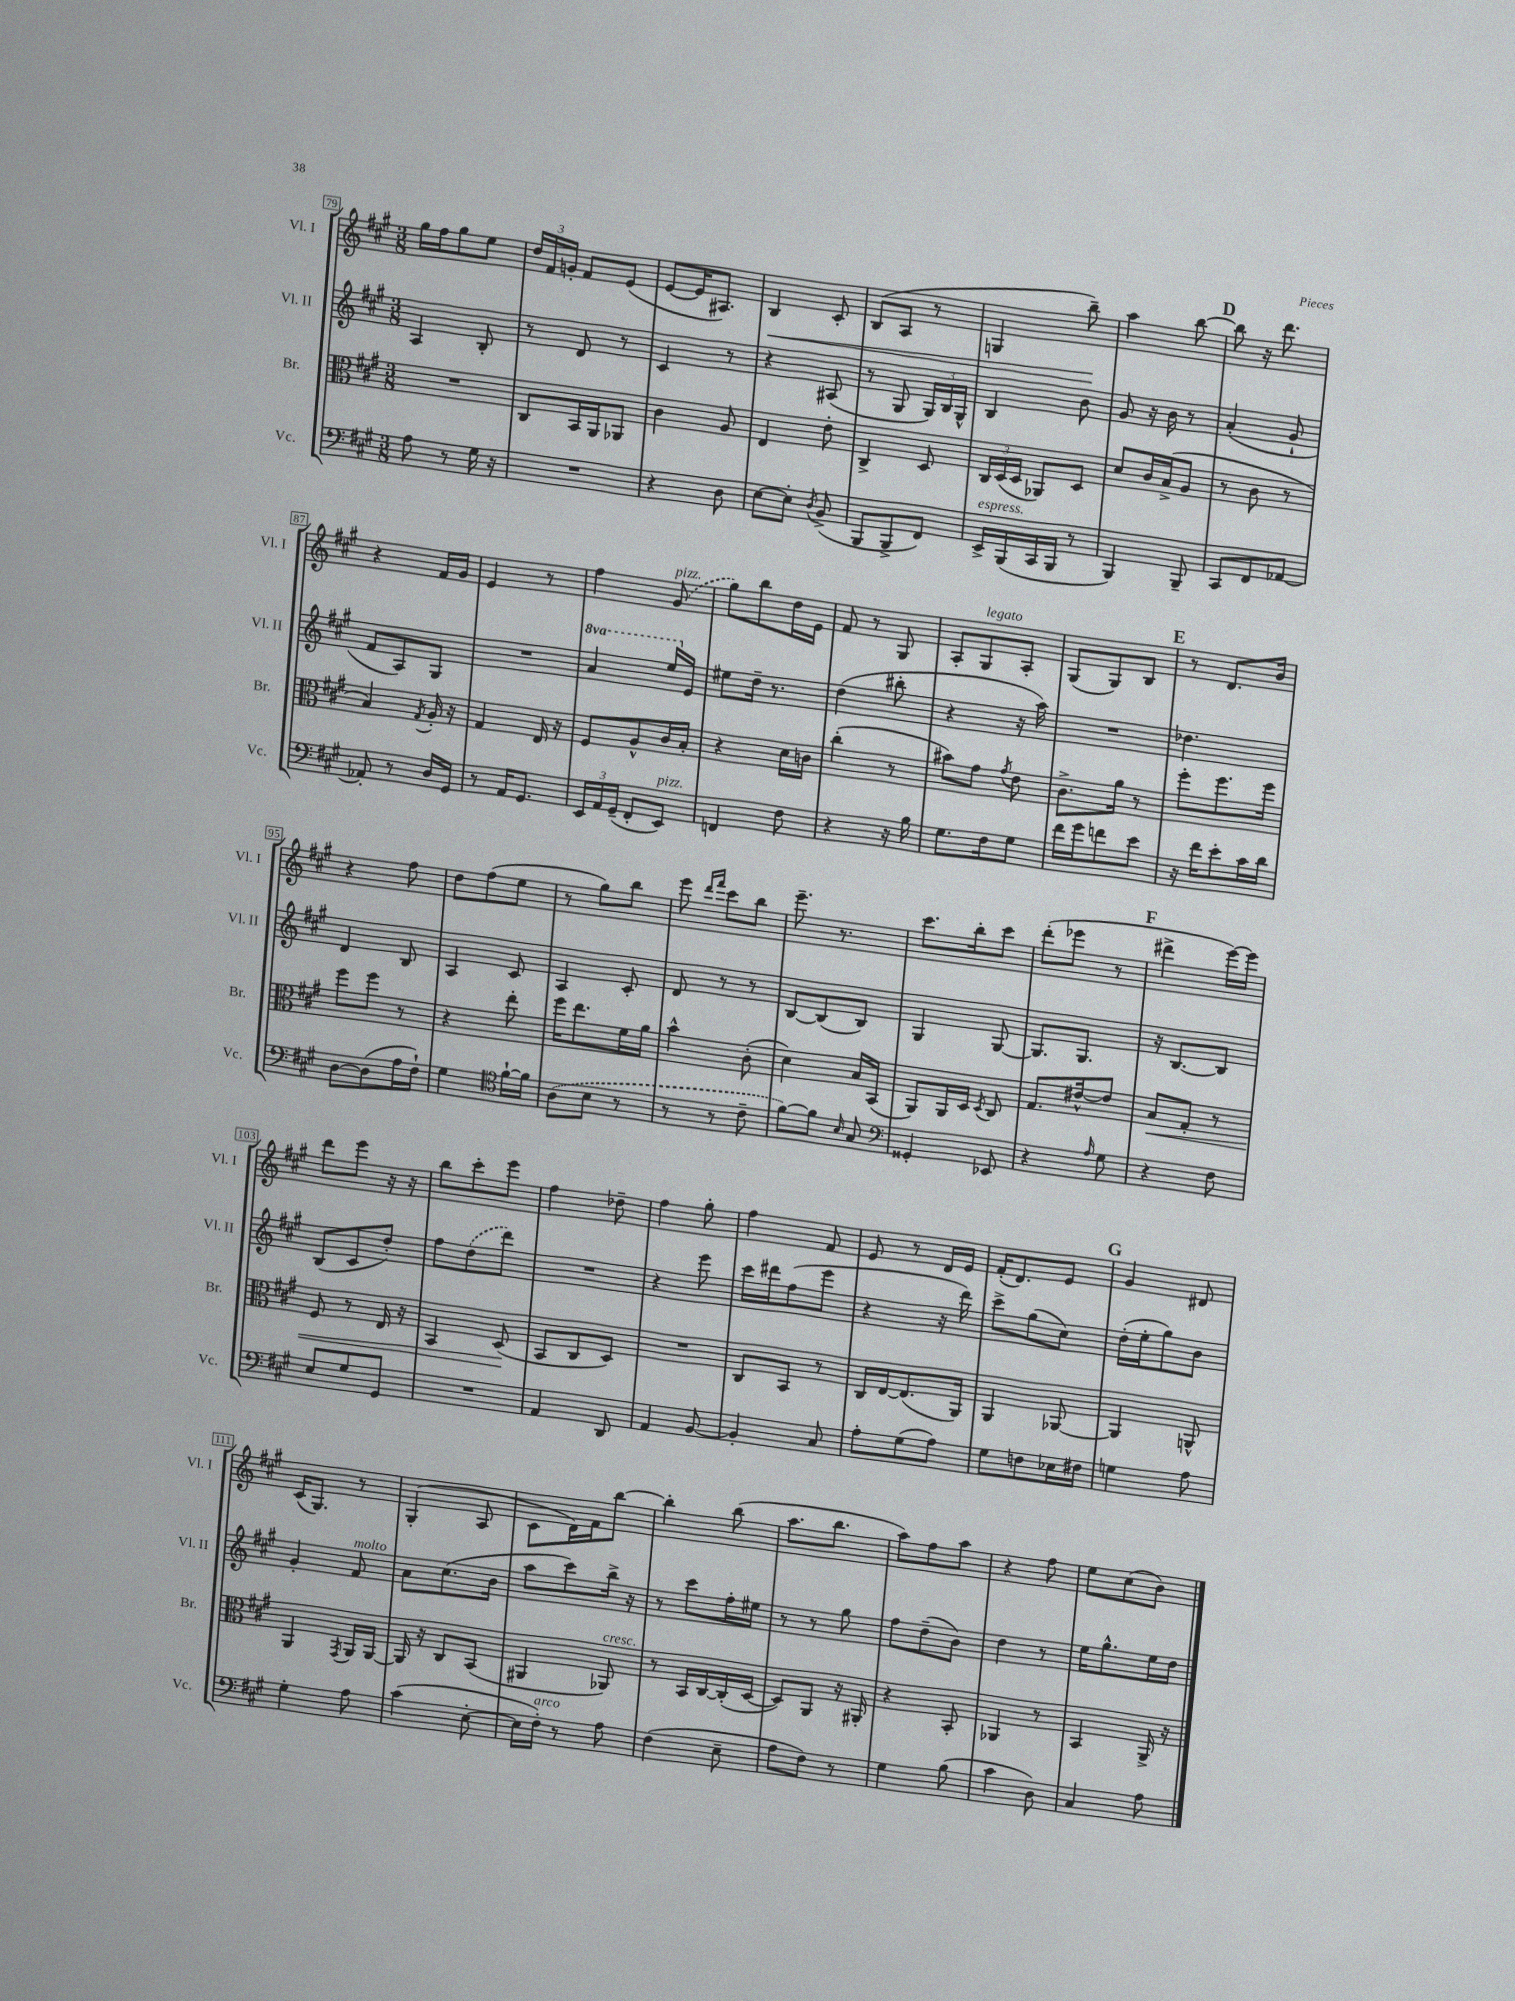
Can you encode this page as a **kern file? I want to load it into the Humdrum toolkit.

**kern	**kern	**kern	**kern
*staff4	*staff3	*staff2	*staff1
*clefF4	*clefC3	*clefG2	*clefG2
*k[f#c#g#]	*k[f#c#g#]	*k[f#c#g#]	*k[f#c#g#]
*M3/8	*M3/8	*M3/8	*M3/8
8A	4.r	4A	16gg#
.	.	.	16ff#
8r	.	.	8gg#
16G#	.	8B'	8ee
16r	.	.	.
=	=	=	=
4.r	8C#	8r	24dd
.	.	.	24f#
.	.	.	24g'
.	16BB	8d	8f#
.	16AA	.	.
.	8AA-	8r	(8e
=	=	=	=
4r	4c#	4c#	[8e
.	.	.	16e]
.	.	.	8.A#)
8D	8A	8r	.
=	=	=	=
[8E	4E	4r	4B
8E']	.	.	.
8qD	.	.	.
(8BB^	8e'	(8A#	8c#'
=	=	=	=
8BBB	4C#^	8r	(8B
8BBB^	.	8G#	8A
8FF#)	8D	24G#)	8r
.	.	24B	.
.	.	24G#^^	.
=	=	=	=
16EE^	24C#	4B	4G
.	(24D	.	.
(16BBB	.	.	.
.	24D	.	.
16CC#	8AA-)	.	.
16BBB	.	.	.
8r	8D	8b	8bb~)
=	=	=	=
4BBB)	8d	8g#	4aa
.	16c#	16r	.
.	(16B^	16b	.
8BBB~	8A	8r	[8bb
=	=	=	=
8CC#	8r	(4a'	8bb]
8FF#	8c#	.	16r
.	.	.	8.ddd
[8AA-	8r	8g#`	.
=	=	=	=
8AA-']	4B)	8f#	4r
8r	.	8A)	.
.	8qG#	.	.
16D	16A'	8G#	16f#
16GG#	16r	.	16g#
=	=	=	=
8r	4G#	4.r	4e
16AA	.	.	.
8.GG#	.	.	.
.	16E	.	8r
.	16r	.	.
=	=	=	=
24EE	8F#	4aa	4ff#
24AA	.	.	.
(24GG#~	.	.	.
8FF#'	8A^^	.	.
8EE)	16c#	16eee	(8g#
.	16B'	16e	.
=	=	=	=
4FF	4r	8ee#	8gg#)
.	.	16dd~	8bb
.	.	8.r	.
8F#	16d	.	16dd
.	16c	.	16e
=	=	=	=
4r	(4cc#'	(4dd	8f#
.	.	.	8r
16r	8r	8bb#'	8G#
16B	.	.	.
=	=	=	=
8.G#	8b#)	4r	8A'
.	8g#	.	8G#
16F#	.	.	.
.	8qg#	.	.
8G#	8e	16r	8A'
.	.	16aa)	.
=	=	=	=
16f#	8.c#^	4.r	(8G#
16g#	.	.	.
8f	.	.	8G#)
.	16a	.	.
8e	8r	.	8B
=	=	=	=
16r	8ff#'	4.dd-	8r
16f#	.	.	.
8e'	8.ff#	.	8.d
16c#	.	.	.
16d	16ff#	.	16b
=	=	=	=
[8D	8ff#	4d	4r
(8D]	8ff#	.	.
16A	8r	8B	8ff#
16F#`)	.	.	.
=	=	=	=
4G#	4r	4A	8dd
.	.	.	(8ff#
*clefC4	*	*	*
[16f#`	8ee'	8c#	8ee
16f#]	.	.	.
=	=	=	=
(8A	16ff#	4A	8r
.	8.ee	.	.
8B	.	.	8gg#)
8r	16f#	8c#'	8bb
.	16a	.	.
=	=	=	=
8r	4b^^	8d	8eee
.	.	.	16qqddd
.	.	.	16qqfff#
8r	.	8r	8ccc#
8c#~	(8c#'	8r	8bb
=	=	=	=
[8f#)	4d)	[8B	8.eee~
8f#]	.	(8B]	.
.	.	.	8.r
16qqB	.	.	.
8G#	16B	8B)	.
.	(16BB	.	.
=	=	=	=
*clefF4	*	*	*
4GG##'	8AA)	4G#	8.ccc#
.	16AA	.	.
.	16D	.	16bb'
.	8qD	.	.
8EE-	8C#	[8G#	8ccc#
=	=	=	=
4r	8.G#	8.G#]	(8ddd'
.	.	.	8eee-
.	[16e#^^	8.G#	.
16qqA	.	.	.
8G#	8e#]	.	8r
=	=	=	=
4r	8B	16r	4ddd#^
.	.	[8.B	.
.	8G#'	.	.
8F#	8r	8B]	[16eee)
.	.	.	16eee]
=	=	=	=
8E	8F#	(8B	8ddd
8G#	8r	8c#	8eee
8GG#	16E	8dd')	16r
.	16r	.	16r
=	=	=	=
4.r	4BB	8ff#	8bb
.	.	(8dd	8ccc#'
.	(8D	8ddd)	8eee
=	=	=	=
4AA	8BB	4.r	4ff#
.	8C#	.	.
8DD	8D)	.	8dd-~
=	=	=	=
4AA	4.r	4r	4ff#
[8BB	.	8eee	8gg#'
=	=	=	=
4BB']	8C#	16ccc#	4ff#
.	.	16ddd#	.
.	8BB	(8ff#	.
8C#	8r	8eee	8f#
=	=	=	=
8A'	16C#	4r	8e
.	[16E	.	.
(8G#	(8.E]	.	8r
8A)	.	16r	16d
.	16AA)	16ddd)	16e
=	=	=	=
8G#	4AA	8ccc#^	(16f#'
.	.	.	8.d)
8F	.	(8gg#	.
16E-	[8AA-	8cc#)	8e
16F#	.	.	.
=	=	=	=
4G	4AA-]	(16dd'	4g#
.	.	16ee'	.
.	.	8gg#)	.
8A	8AA^^	8b	8d#
=	=	=	=
4G#'	4AA	4g#'	(16c#
.	.	.	8.G#)
.	8qGG#	.	.
8A	16AA	8f#	8r
.	[16AA	.	.
=	=	=	=
(4c#	16AA]	8a	(4G#'
.	16r	.	.
.	8C#	(8.cc#	.
[8E'	(8BB	.	8A
.	.	16b	.
=	=	=	=
16E]	4AA#	8aa	8c#
16F#')	.	.	.
8r	.	8ccc#)	16d)
.	.	.	16f#
8A	8AA-)	16bb^	[8bb
.	.	16r	.
=	=	=	=
(4F#	8r	8r	4bb']
.	16BB	8ccc#	.
.	[16C#	.	.
8E~	(16C#']	16ff#'	(8bb
.	[16D	16ee#	.
=	=	=	=
8A	8D])	8r	8.aa
8F#)	8AA	8r	.
.	.	.	8.bb
8r	16r	8gg#	.
.	16AA#'	.	.
=	=	=	=
4G#	4r	8ff#	8aa)
.	.	(8dd~	8ff#
(8B	8BB'	8b)	8aa
=	=	=	=
4c#	4AA-	4dd	4r
8D)	8r	8r	8ff#
=	=	=	=
4C#	4BB	16ee	8ee
.	.	8.gg#^^	.
.	.	.	(8cc#
8A	16AA^	16ee	8b)
.	16r	16dd	.
==	==	==	==
*-	*-	*-	*-
